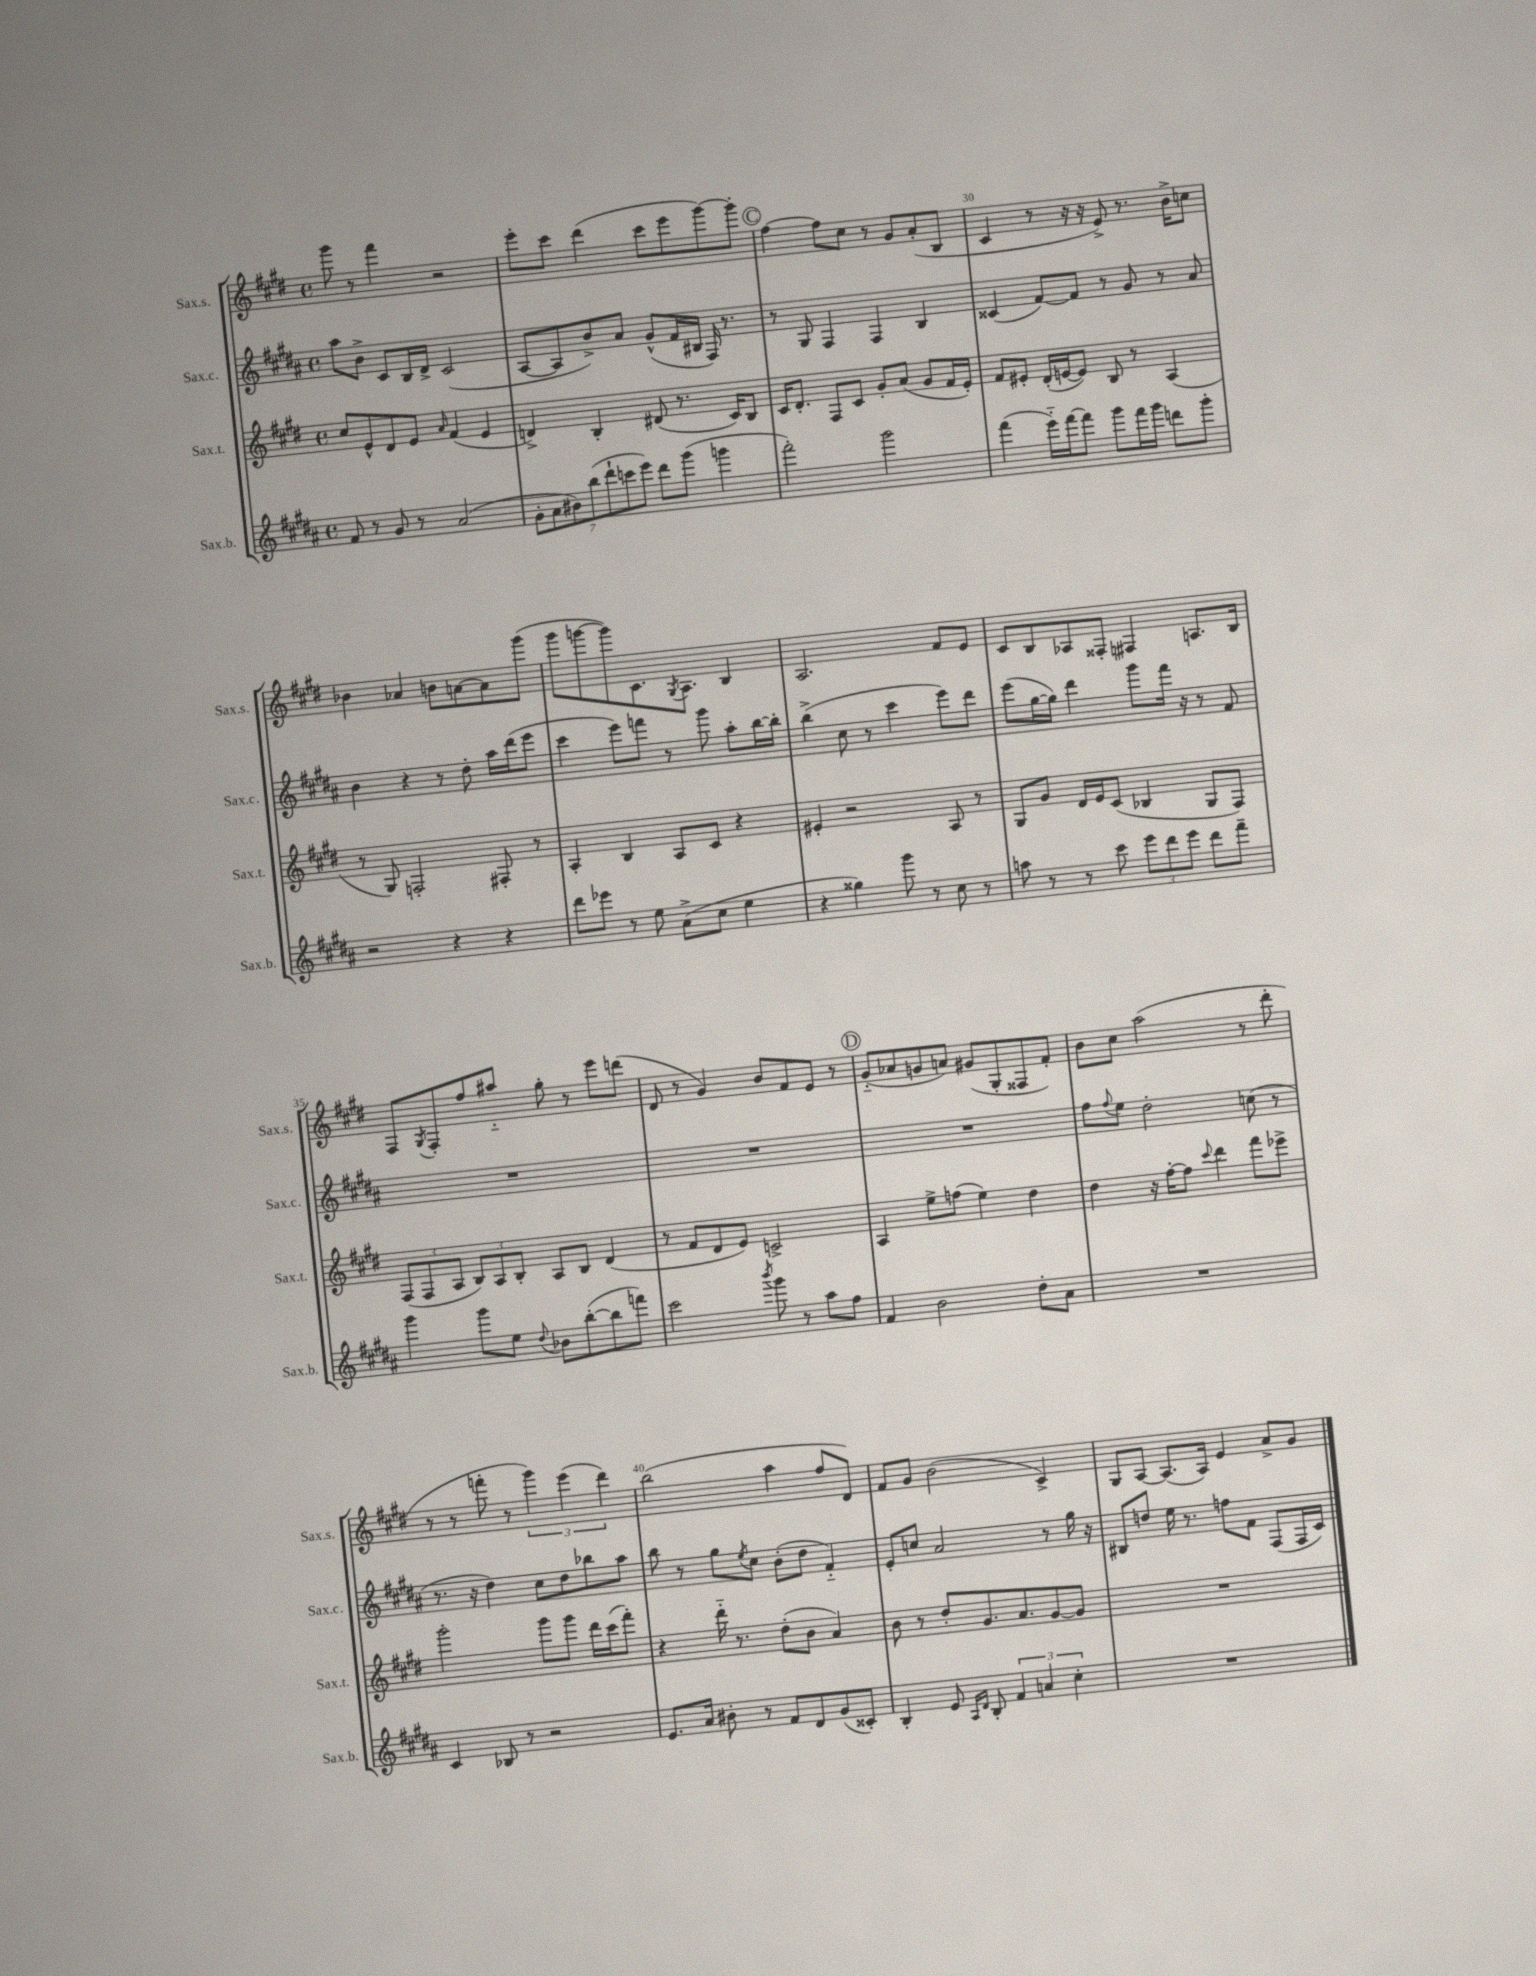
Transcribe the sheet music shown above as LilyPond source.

<<
\new StaffGroup <<
\new Staff = "s0" \with { instrumentName = "Sax.s." shortInstrumentName = "Sax.s." } {
    \clef treble \key e \major \defaultTimeSignature \time 4/4
    gis'''8 r8 fis'''4 r2 |
    e'''8-. cis'''8 dis'''4( cis'''8 e'''8 gis'''8~) gis'''8-. |
    \mark \markup { \circle "C" } fis''4~ fis''8 cis''8 r8 gis'8 a'8-.( b8 |
    cis'4 r8 r16 r16 e'8->) r8. b'16-> c''8 |
    bes'4 aes'4 b'8 a'8~ a'8 gis'''8( |
    gis'''8 g'''8~ g'''8) cis'8. \acciaccatura { gis8 } a8. b4 |
    a2. fis'8 e'8 |
    cis'8 b8 aes8 fisis8-. fis4 a8. b16 |
    fis8 \acciaccatura { gis8 } fis8-. fis''8 ais''8-_ gis''8-. r8 e'''8 d'''8( |
    dis'8 r8 gis'4) b'8 fis'8 e'8 r8 |
    \mark \markup { \circle "D" } gis'8-_( aes'8 g'8 a'8) gis'8( gis8-. fisis8 fis'8-.) |
    b'8 cis''8 a''2( r8 dis'''8-. |
    r8 r8 f'''8-. r8 \tuplet 3/2 { gis'''4) e'''4( dis'''4) } |
    b''2( a''4 fis''8 dis'8) |
    fis'8 gis'8 b'2( cis'4->) |
    gis8 a8~ a8.( a16) e'4 a'8-> gis'8 \bar "|." |
}
\new Staff = "s1" \with { instrumentName = "Sax.c." shortInstrumentName = "Sax.c." } {
    \clef treble \key b \major \defaultTimeSignature \time 4/4
    ais''8 b'8-> cis'8 b16 dis'16-> cis'2( |
    ais8~ ais8 b'8->) ais'8 gis'8-^( fis'16 bis16 fis16) r8. |
    \mark \markup { \circle "C" } r8 gis8 fis4 fis4 b4 |
    cisis'4( fis'8~) fis'8 r8 gis'8 r8 ais'8 |
    b'4 r4 r8 dis''8-. ais''16 dis'''16( e'''8 |
    cis'''4 e'''8) f'''8 r8 gis'''8 ais''8-. b''16~ b''16-. |
    b''4->( cis''8 r8 cis'''4 e'''8) dis'''8 |
    e'''8( gis''16~ gis''16) dis'''4 gis'''8 fis'''16 r16 r8 fis'8 |
    R1 |
    R1 |
    \mark \markup { \circle "D" } R1 |
    fis''8 \appoggiatura { fis''8 } e''8 dis''2-. c''8( r8 |
    r8. r16 dis''4) cis''8 dis''8 bes''8 ais''8 |
    b''8 r8 gis''8 \acciaccatura { e''8 } cis''8 b'8-.( dis''8 fis'4-_) |
    e'8-. c''8 ais'2 r8 gis''16 r16 |
    bis8 d''8 e''16 r8. f''8 fis'8 fis8( fis16 cis'16) \bar "|." |
}
\new Staff = "s2" \with { instrumentName = "Sax.t." shortInstrumentName = "Sax.t." } {
    \clef treble \key e \major \defaultTimeSignature \time 4/4
    cis''8 e'8-^ dis'8 e'8 \grace { a'16 } fis'4( e'4 |
    d'4->) b4-. dis'8( r8. cis'16) b8 |
    \mark \markup { \circle "C" } cis'16 dis'8.-. fis8 cis'8 gis'8-. a'8( gis'8 fis'16 e'16-.) |
    fis'8 eis'8-. dis'16-.( e'16~ e'8) b8 r8 a4( |
    r8 gis8) f2-. fis8-. r8 |
    a4-. b4 a8 cis'8 r4 |
    eis'4-. r2 a8 r8 |
    gis8 gis'8 dis'16 e'16 cis'8( bes4 gis8 fis8) |
    \tuplet 3/2 { fis8( fis8 a8 } \tuplet 3/2 { b8) a8 b8-. } a8 b8 dis'4( |
    r8 fis'8 dis'8 e'8) c'2-> |
    \mark \markup { \circle "D" } a4 e''8-> f''8( e''4) dis''4 |
    dis''4 r16 fis''16~-. fis''8 \appoggiatura { cis'''8 } dis'''4 fis'''8 ees'''8-> |
    gis'''2-. gis'''8 gis'''8 dis'''16 cis'''16( fis'''8-.) |
    r4 dis'''16-_ r8. dis''8-.( b'8 a'4) |
    b'8 r8 dis''8-. gis'8. a'8. gis'8~ gis'8 |
    R1 \bar "|." |
}
\new Staff = "s3" \with { instrumentName = "Sax.b." shortInstrumentName = "Sax.b." } {
    \clef treble \key b \major \defaultTimeSignature \time 4/4
    fis'8 r8 gis'8 r8 ais'2( |
    \tuplet 7/4 { gis'8-. ais'8 bis'8) b''8( dis'''8-! c'''8 e'''8) } dis'''8 gis'''8( g'''4 |
    \mark \markup { \circle "C" } fis'''2-.) gis'''2 |
    fis'''4( e'''16-_) fis'''16~ fis'''8 gis'''8 fis'''16 gis'''16 d'''8 gis'''8-. |
    r2 r4 r4 |
    dis'''8 ees'''8 r8 e''8 ais'8->( cis''8 e''4 |
    r4 gisis''4) gis'''8 r8 cis''8 r8 |
    a''8 r8 r8 cis'''8 \tuplet 3/2 { e'''8 dis'''8 e'''8 } dis'''8 fis'''8-- |
    gis'''4 gis'''8 e''8 \appoggiatura { dis''8 } bes'8 b''8~-.( b''8 f'''8) |
    cis'''2 \acciaccatura { b'''8 } gis'''8 r8 ais''8 fis''8 |
    \mark \markup { \circle "D" } fis'4 b'2 dis''8-. ais'8 |
    R1 |
    cis'4 bes8 r8 r2 |
    e'8. ais'16 bis'8-. r8 fis'8 dis'8 gis'8( cisis'8-.) |
    b4-. e'8 \grace { ais16 dis'16 } b8-. \tuplet 3/2 { fis'4 a'4 cis''4-. } |
    R1 \bar "|." |
}
>>
>>
\layout { \context { \Score currentBarNumber = #27 \override BarNumber.break-visibility = ##(#f #t #t) barNumberVisibility = #(every-nth-bar-number-visible 5) } }
